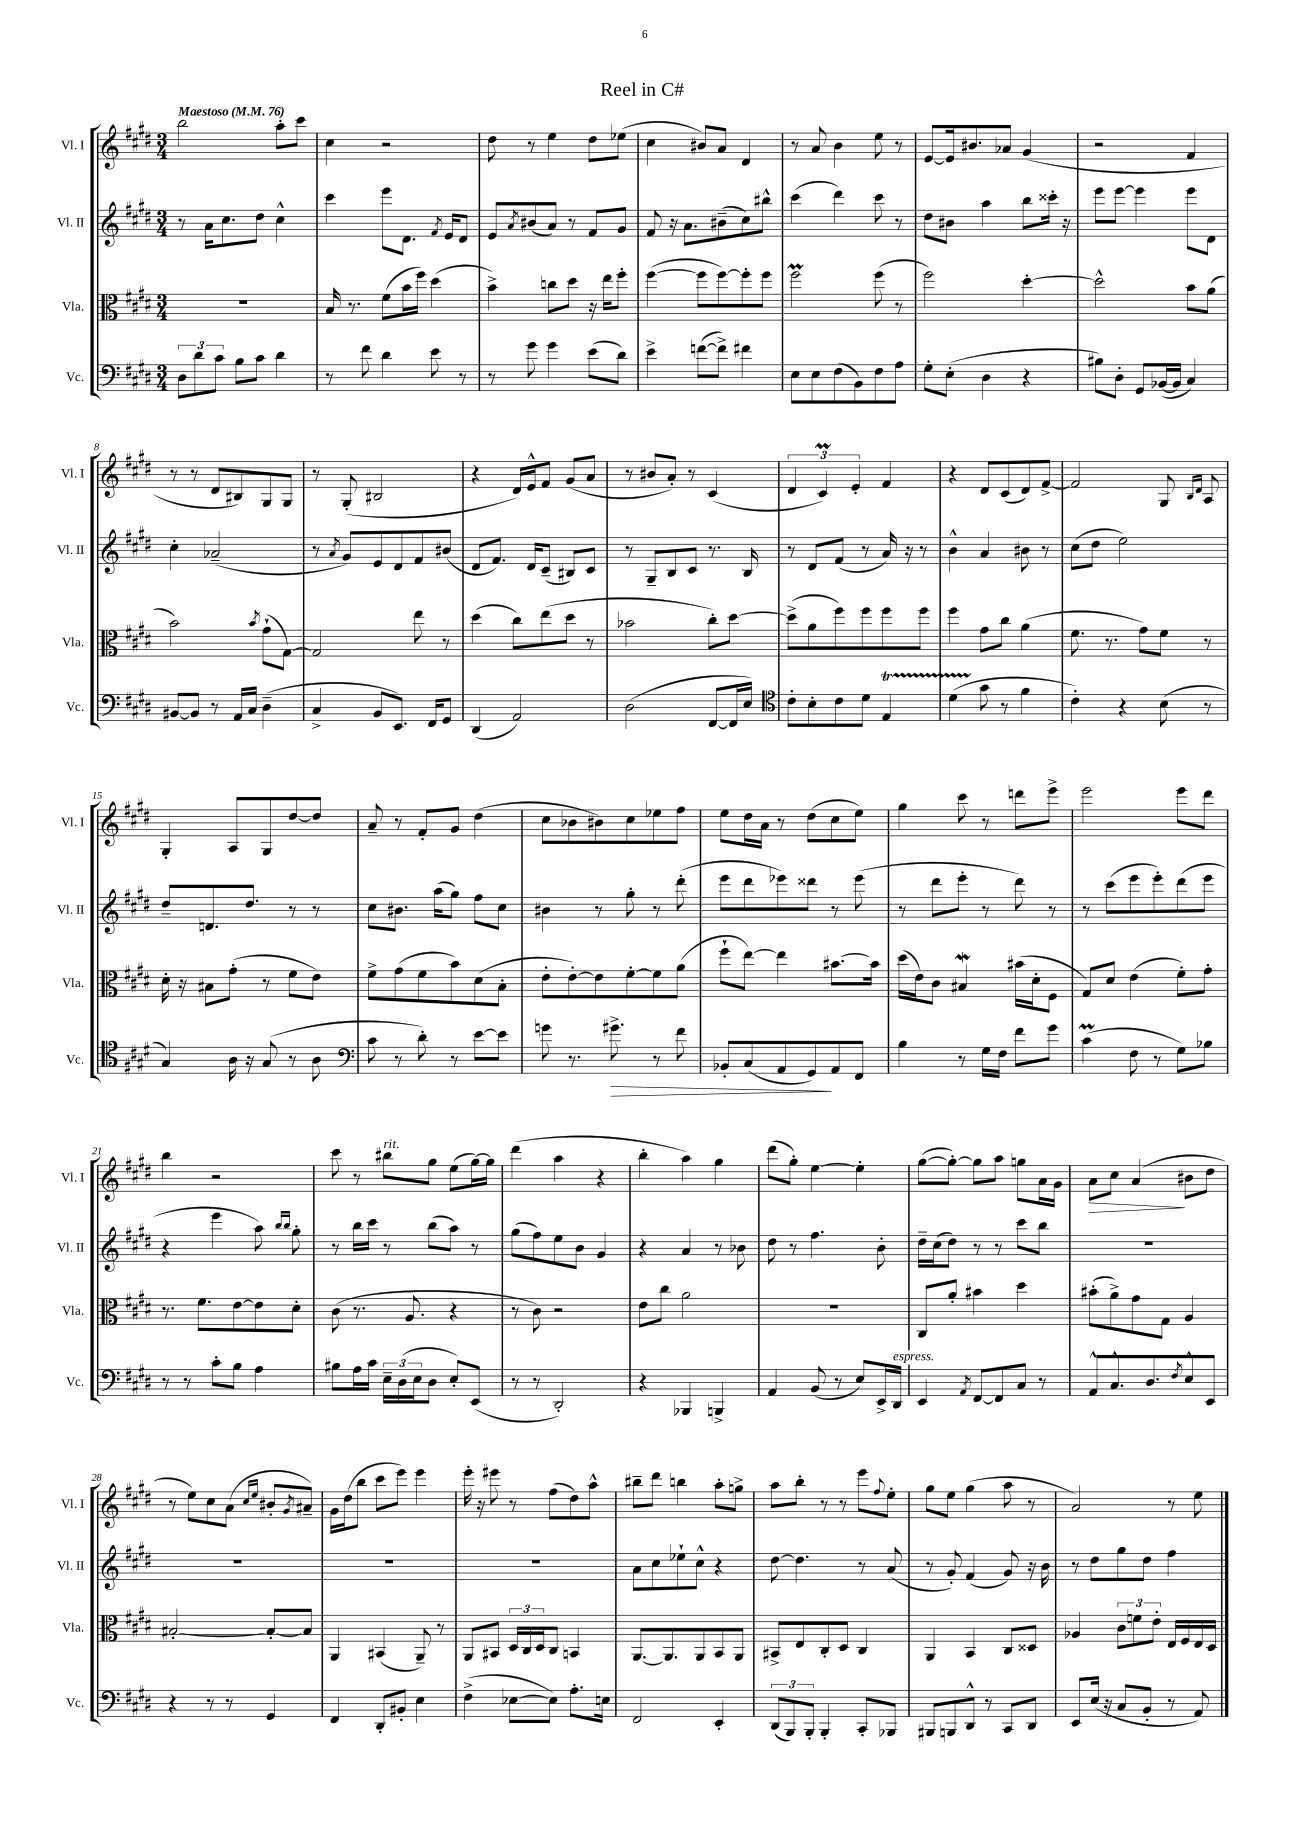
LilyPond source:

\header { title = "Reel in C#" }
<<
\new StaffGroup <<
\new Staff = "s0" \with { instrumentName = "Vl. I" shortInstrumentName = "Vl. I" } {
    \clef treble \key e \major \numericTimeSignature \time 3/4 \tempo "Maestoso" 4 = 76
    b''2 a''8-. cis'''8 |
    cis''4 r2 |
    dis''8 r8 e''4 dis''8 ees''8( |
    cis''4 bis'8) a'8 dis'4 |
    r8 a'8 b'4 e''8 r8 |
    e'8~ e'16 bis'8. aes'8 gis'4( |
    r2 fis'4 |
    r8 r8 dis'8 bis8) gis8 gis8 |
    r8 gis8-.( bis2 |
    r4 dis'16) e'16-^ fis'8 gis'8( a'8 |
    r8 bis'8 a'8-.) r8 cis'4( |
    \tuplet 3/2 { dis'4 cis'4\prall) e'4-. } fis'4 |
    r4 dis'8 cis'8( dis'8) fis'8~-> |
    fis'2 gis8 \grace { b16 dis'16 } a8 |
    gis4-. a8 gis8 dis''8~ dis''8 |
    a'8-- r8 fis'8-. gis'8 dis''4( |
    cis''8 bes'8 bis'8) cis''8 ees''8 fis''8 |
    e''8 dis''16 a'16 r8 dis''8( cis''8 e''8) |
    gis''4 cis'''8 r8 d'''8 e'''8-> |
    e'''2 e'''8 dis'''8 |
    b''4 r2 |
    cis'''8 r8 bis''8^\markup { \italic "rit." } gis''8 e''8( gis''16~) gis''16 |
    dis'''4( a''4 r4 |
    b''4-. a''4) gis''4 |
    dis'''8( gis''8-.) e''4~ e''4-. |
    gis''8~( gis''8~-.) gis''8 a''8 g''8 a'16 gis'16 |
    a'8\> cis''8 a'4\!( bis'8 dis''8 |
    r8 e''8) cis''8 a'8( \grace { cis''16 e''16 } bis'8-. \acciaccatura { gis'8 } ais'8--) |
    gis'16 dis''16( b''8 cis'''8 e'''8) e'''4 |
    e'''16-. r16 eis'''8 r8 fis''8( dis''8) a''8-^ |
    bis''8-- dis'''8 b''4 a''8-. g''8-> |
    a''8 b''8-. r8 r8 e'''8 \appoggiatura { fis''8 } e''8-. |
    gis''8 e''8 gis''4( a''8 r8 |
    a'2) r8 e''8 \bar "|." |
}
\new Staff = "s1" \with { instrumentName = "Vl. II" shortInstrumentName = "Vl. II" } {
    \clef treble \key e \major \numericTimeSignature \time 3/4
    r8 a'16 cis''8. dis''8 cis''4-^ |
    cis'''4 e'''8 dis'8. \acciaccatura { fis'8 } e'16 dis'8 |
    e'8 \acciaccatura { a'8 } bis'8( a'8) r8 fis'8 gis'8 |
    fis'8 r16 a'8. bis'8--( cis''8) bis''8-^ |
    cis'''4( dis'''4) cis'''8 r8 |
    dis''8 bis'8 a''4 b''8 cisis'''16-. r16 |
    e'''8 e'''8~ e'''4 e'''8 dis'8 |
    cis''4-. aes'2--( |
    r8 \acciaccatura { a'8 } gis'8) e'8 dis'8 fis'8 bis'8( |
    dis'8 fis'8.) dis'16 cis'8--( bis8) cis'8 |
    r8 gis8-- b8 cis'8 r8. b16 |
    r8 dis'8 fis'8( r8 a'16) r16 r8 |
    b'4-^ a'4 bis'8 r8 |
    cis''8( dis''8 e''2) |
    dis''8-- d'8. dis''8. r8 r8 |
    cis''8 bis'8. a''16( gis''8) fis''8 cis''8 |
    bis'4 r8 gis''8-. r8 dis'''8-.( |
    e'''8 dis'''8 ees'''8) disis'''8 r8 ees'''8( |
    r8 dis'''8 e'''8-. r8 dis'''8) r8 |
    r8 cis'''8( e'''8 e'''8-.) dis'''8( e'''8 |
    r4 e'''4 a''8) \grace { b''16 b''16 } gis''8-. |
    r8 b''16 cis'''16 r8 b''8( a''8) r8 |
    gis''8( fis''8) e''8 b'8 gis'4 |
    r4 a'4 r8 bes'8 |
    dis''8 r8 fis''4. b'8-. |
    dis''16-- cis''16( dis''8) r8 r8 cis'''8 b''8 |
    R2. |
    R2. |
    R2. |
    R2. |
    a'8 cis''8 ees''8-! cis''8-^ r4 |
    dis''8~ dis''4. r8 a'8( |
    r8 gis'8-.) fis'4( gis'8) r16 b'16 |
    r8 dis''8 gis''8 dis''8 fis''4 \bar "|." |
}
\new Staff = "s2" \with { instrumentName = "Vla." shortInstrumentName = "Vla." } {
    \clef alto \key e \major \numericTimeSignature \time 3/4
    R2. |
    b16 r8. fis'8( b'16 fis''16) dis''4( |
    b'4->) c''8 dis''8 r16 e''16 fis''8-. |
    fis''4~( fis''8 fis''8~) fis''8-. fis''8 |
    fis''2\prall fis''8( r8 |
    fis''2) dis''4~-. |
    dis''2-^ b'8 a'8( |
    b'2) \acciaccatura { b'8 } gis'8-!( gis8~) |
    gis2 e''8 r8 |
    dis''4( cis''8) e''8( dis''8 r8 |
    bes'2 cis''8-.) dis''8~ |
    dis''8->( a'8 fis''8) fis''8 fis''8 fis''8 |
    fis''4 gis'8 cis''8 a'4( |
    fis'8. r8. gis'8) fis'8 r8 |
    dis'16-. r16 bis8 gis'8-.( r8 fis'8 e'8) |
    fis'8-> gis'8( fis'8 b'8) dis'8( b8-. |
    e'8-. e'8~-.) e'8 fis'8~-. fis'8 a'8( |
    fis''8-! e''8~) e''4 bis'8.~ bis'16 |
    dis''16( e'16) cis'8 bis4\mordent bis'16( dis'16-. fis8 |
    gis8) dis'8 e'4( fis'8-.) gis'8-. |
    r8. fis'8. e'8~ e'8 dis'8-. |
    cis'8( r8. a8. r4 |
    r8 cis'8) r2 |
    e'8 cis''8 a'2 |
    R2. |
    cis8 a'8-. bis'4 dis''4 |
    bis'8-.( a'8->) gis'8 gis8 a4 |
    bis2~-. bis8~-. bis8 |
    a,4 bis,4( a,8--) r8 |
    a,8 bis,8 \tuplet 3/2 { dis16 cis16 dis16 } cis8 b,4 |
    a,8.~ a,8. a,8 b,8 a,8 |
    bis,8-> e8 cis8-. dis8 cis4 |
    a,4 b,4 cis8 disis8 |
    aes4 \tuplet 3/2 { cis'8 f'8 e'8-. } e16 fis16 e16 dis16 \bar "|." |
}
\new Staff = "s3" \with { instrumentName = "Vc." shortInstrumentName = "Vc." } {
    \clef bass \key e \major \numericTimeSignature \time 3/4
    \tuplet 3/2 { dis8 dis'8 cis'8 } b8 cis'8 dis'4 |
    r8 fis'8 dis'4 e'8 r8 |
    r8 gis'8 gis'4 e'8( dis'8) |
    e'4-> f'8~( f'8->) fis'4 |
    e8 e8 fis8( b,8) fis8 a8 |
    gis8-. e8-.( dis4 r4 |
    bis8) dis8-. gis,8 bes,16~( bes,16 cis4) |
    bis,8~ bis,8 r8 a,16 cis16 dis4--( |
    cis4-> b,8 e,8.) fis,16 gis,8 |
    dis,4( a,2) |
    dis2( fis,8~ fis,16 e16) |
    \clef tenor cis'8-. b8-. cis'8 dis'8 e4\startTrillSpan |
    dis'4( gis'8\stopTrillSpan r8 fis'4 |
    cis'4-.) r4 b8( r8 |
    gis4) a16 r16 gis8( r8 a8 |
    \clef bass cis'8 r8 dis'8-.) r8 e'8~ e'8 |
    g'8 r8. gis'8.->\> r8 fis'8 |
    bes,8-. cis8( a,8 gis,8\!) a,8 fis,8 |
    b4 r8 gis16 fis16 fis'8 gis'8 |
    cis'4\prall( fis8 r8 gis8) bes8 |
    r8 r8 cis'8-. b8 a4 |
    bis8 a16 cis'16 \tuplet 3/2 { e16-- dis16( e16 } dis8 e8-.) e,8( |
    r8 r8 dis,2-.) |
    r4 bes,,4 b,,4-> |
    a,4 b,8( r8 e8) e,16-> dis,16^\markup { \italic "espress." } |
    e,4 \acciaccatura { a,8 } fis,8~ fis,8 cis8 r8 |
    a,8-^ cis8.-^ dis8. \acciaccatura { fis8 } e8-^ e,8 |
    r4 r8 r8 gis,4 |
    fis,4 dis,8-. bis,8-. e4 |
    fis4->( ees8~ ees8) a8.-. e16 |
    fis,2 e,4-. |
    \tuplet 3/2 { dis,8( b,,8) b,,8-. } b,,4-. cis,8-. bes,,8 |
    bis,,8 b,,8 dis,8-^ r8 cis,8 dis,8 |
    e,8 e16( r16 cis8 b,8-. r8 a,8) \bar "|." |
}
>>
>>
